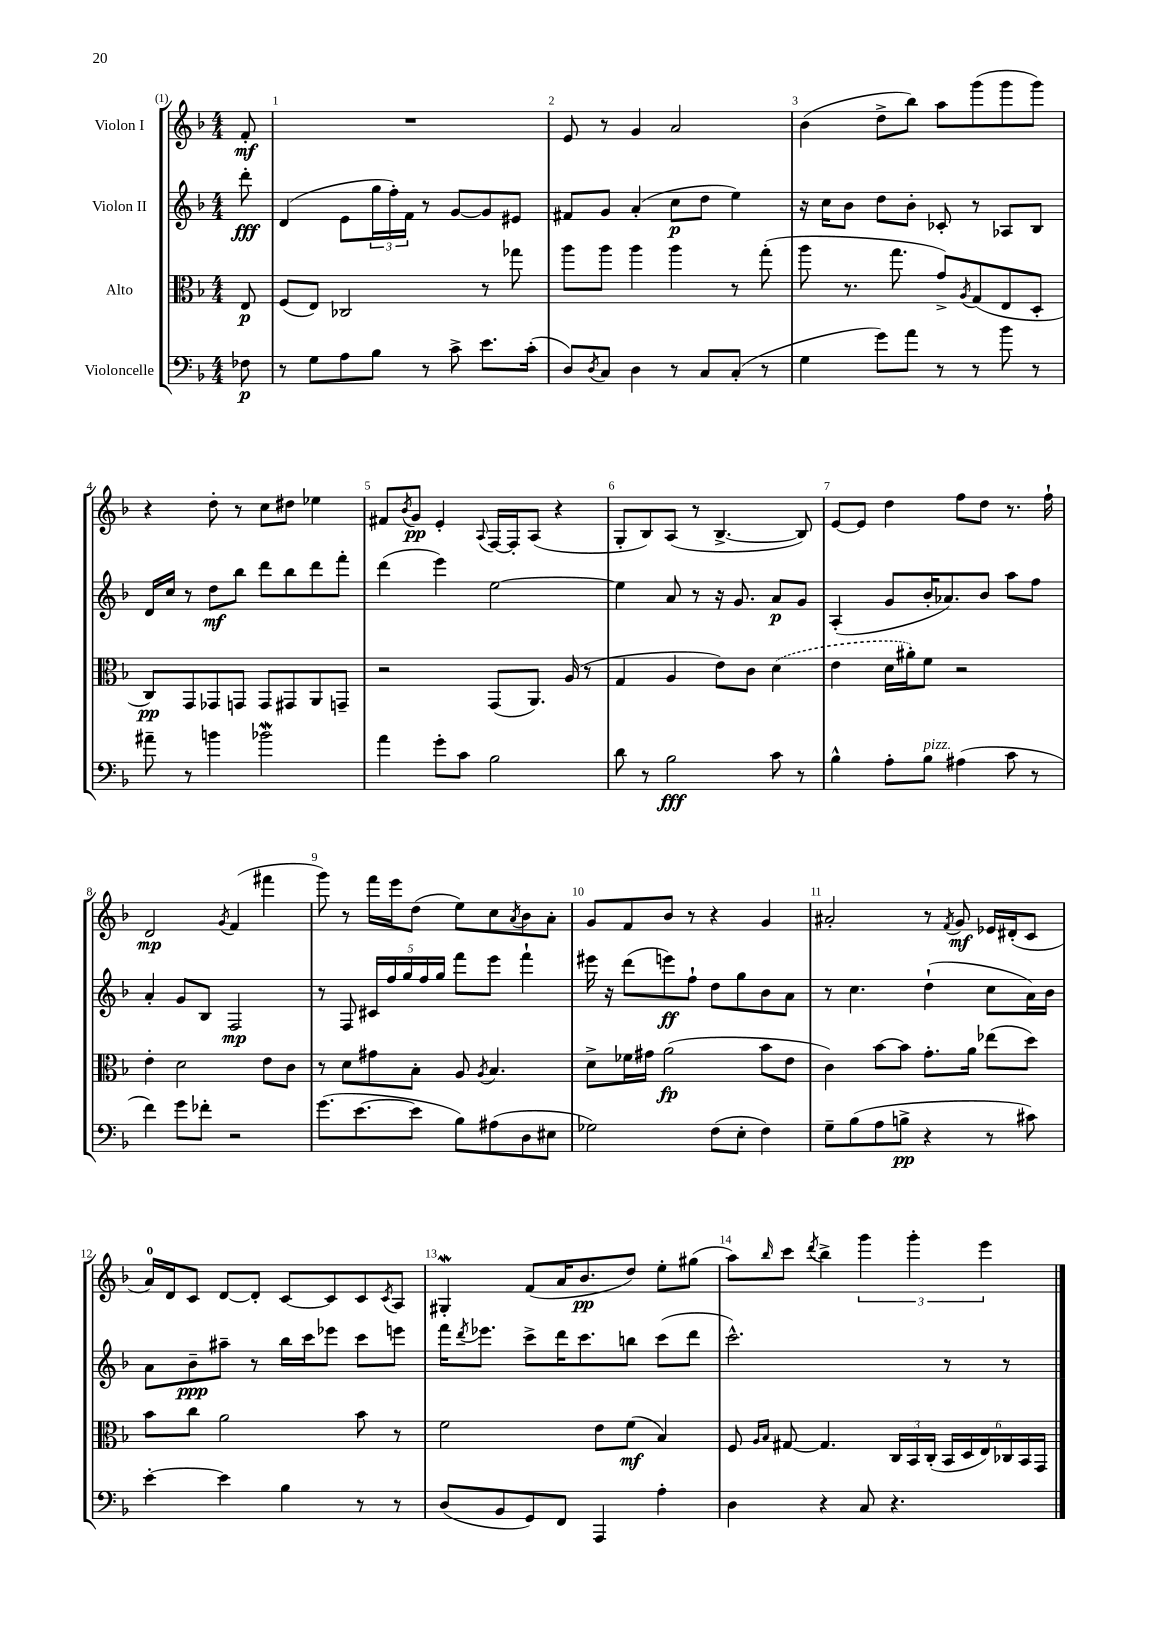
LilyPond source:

<<
\new StaffGroup <<
\new Staff = "s0" \with { instrumentName = "Violon I" } {
    \clef treble \key f \major \numericTimeSignature \time 4/4 \partial 8
    f'8-.\mf |
    R1 |
    e'8 r8 g'4 a'2 |
    bes'4( d''8-> bes''8) a''8 g'''8( g'''8 g'''8) |
    r4 d''8-. r8 c''8 dis''8 ees''4 |
    fis'8 \acciaccatura { bes'8 } g'8\pp e'4-. \appoggiatura { a8 } f16~ f16-. a8( r4 |
    g8-. bes8) a8( r8 bes4.~-> bes8) |
    e'8~ e'8 d''4 f''8 d''8 r8. f''16-! |
    d'2\mp \acciaccatura { g'8 } f'4( fis'''4 |
    g'''8) r8 f'''16 e'''16 d''8( e''8) c''8 \acciaccatura { a'8 } bes'8 a'8-. |
    g'8 f'8 bes'8 r8 r4 g'4 |
    ais'2-. r8 \acciaccatura { f'8 } g'8\mf ees'16 dis'16-.( c'8 |
    a'16-0) d'16 c'8 d'8~ d'8-. c'8~ c'8 c'8 \acciaccatura { c'8 } a8 |
    gis4-.\mordent f'8( a'16 bes'8.\pp d''8) e''8-. gis''8( |
    a''8) \grace { bes''16 } c'''8 \acciaccatura { d'''8 } bes''4-> \tuplet 3/2 { g'''4 g'''4-. e'''4 } \bar "|." |
}
\new Staff = "s1" \with { instrumentName = "Violon II" } {
    \clef treble \key f \major \numericTimeSignature \time 4/4 \partial 8
    d'''8-.\fff |
    d'4( e'8 \tuplet 3/2 { g''16 f''16-.) f'16 } r8 g'8~ g'8 eis'8 |
    fis'8 g'8 a'4-.( c''8\p d''8 e''4) |
    r16 c''16 bes'8 d''8 bes'8-. ces'8-. r8 aes8 bes8 |
    d'16 c''16 r8 d''8\mf bes''8 d'''8 bes''8 d'''8 f'''8-. |
    d'''4( e'''4) e''2~ |
    e''4 a'8 r8 r16 g'8. a'8\p g'8 |
    a4-.( g'8 bes'16-. aes'8.) bes'8 a''8 f''8 |
    a'4-. g'8 bes8 f2\mp |
    r8 f8 \tuplet 5/4 { cis'16 f''16 g''16 f''16 g''16 } f'''8 e'''8 f'''4-! |
    eis'''16 r16 d'''8( e'''8\ff) f''8-! d''8 g''8 bes'8 a'8 |
    r8 c''4. d''4-!( c''8 a'16) bes'16 |
    a'8 bes'8--\ppp ais''8-- r8 bes''16 c'''16 ees'''8 c'''8 e'''8 |
    f'''16 \acciaccatura { d'''8 } ees'''8. c'''8-> d'''16 c'''8. b''8 c'''8( d'''8 |
    c'''2.-^) r8 r8 \bar "|." |
}
\new Staff = "s2" \with { instrumentName = "Alto" } {
    \clef alto \key f \major \numericTimeSignature \time 4/4 \partial 8
    e8\p |
    f8( e8) ces2 r8 ges''8 |
    a''8 a''8 a''4 a''4 r8 g''8-.( |
    a''8 r8. g''8. g'8->) \acciaccatura { a8 } g8( e8 d8-. |
    c8\pp) g,8 ges,8 g,8 g,8 gis,8 a,8 g,8-- |
    r2 g,8( a,8.) a16( r8 |
    g4 a4 e'8) c'8 \once \slurDashed d'4( |
    e'4 d'16 ais'16-.) f'8 r2 |
    e'4-. d'2 e'8 c'8 |
    r8 d'8 gis'8 bes8-. a8 \acciaccatura { a8 } bes4. |
    d'8-> fes'16 gis'16 a'2\fp( bes'8 e'8 |
    c'4) bes'8~ bes'8 g'8.-. a'16 ees''8( d''8) |
    bes'8 c''8 a'2 bes'8 r8 |
    f'2 e'8 f'8\mf( bes4) |
    f8 \grace { a16 bes16 } gis8~ gis4. \tuplet 3/2 { c16 bes,16 c16-.( } \tuplet 6/4 { bes,16 d16 e16) ces16 bes,16 g,16 } \bar "|." |
}
\new Staff = "s3" \with { instrumentName = "Violoncelle" } {
    \clef bass \key f \major \numericTimeSignature \time 4/4 \partial 8
    fes8\p |
    r8 g8 a8 bes8 r8 c'8-> e'8. c'16-.( |
    d8) \acciaccatura { d8 } c8 d4 r8 c8 c8-.( r8 |
    g4 g'8) a'8 r8 r8 bes'8 r8 |
    ais'8-- r8 b'4 bes'2\mordent |
    a'4 g'8-. c'8 bes2 |
    d'8 r8 bes2\fff c'8 r8 |
    bes4-^ a8-. bes8^\markup { \italic "pizz." } ais4( c'8 r8 |
    f'4) g'8 fes'8-. r2 |
    g'8.( e'8.~ e'8 bes8) ais8( d8 eis8 |
    ges2) f8( e8-. f4) |
    g8-- bes8( a8 b8->\pp r4 r8 cis'8) |
    e'4~-. e'4 bes4 r8 r8 |
    d8( bes,8 g,8) f,8 a,,4 a4-. |
    d4 r4 c8 r4. \bar "|." |
}
>>
>>
\layout { \context { \Score \override BarNumber.break-visibility = ##(#f #t #t) barNumberVisibility = #all-bar-numbers-visible } }
